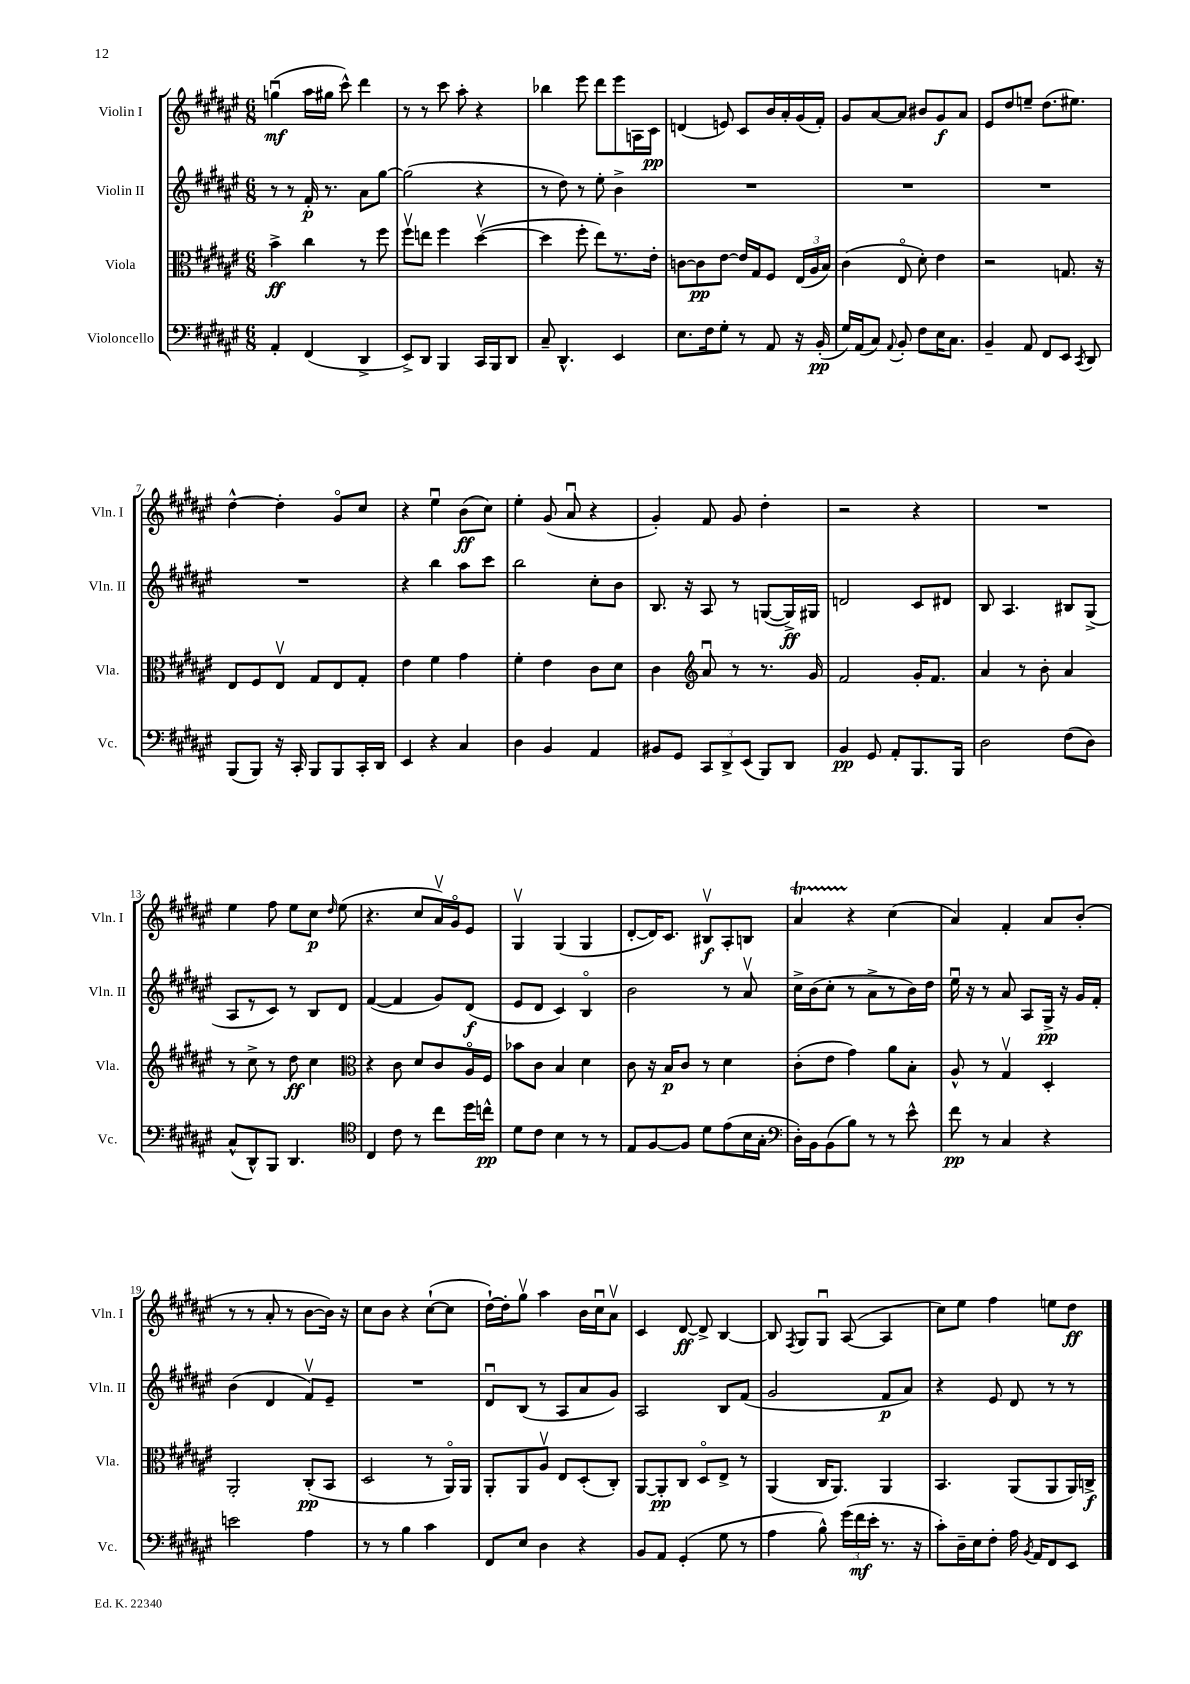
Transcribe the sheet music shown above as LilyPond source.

<<
\new StaffGroup <<
\new Staff = "s0" \with { instrumentName = "Violin I" shortInstrumentName = "Vln. I" } {
    \clef treble \key fis \major \numericTimeSignature \time 6/8
    \autoBeamOff g''4\downbow\mf( ais''16[ gis''16] cis'''8-^) dis'''4 |
    r8 r8 cis'''8 ais''8-. r4 |
    bes''4 eis'''8 dis'''8[ eis'''8 a16 cis'16]\pp |
    d'4( e'8) cis'8[ b'16 ais'16-. gis'16( fis'16]-.) |
    gis'8[ ais'8~ ais'8] bis'8[ gis'8\f ais'8] |
    eis'8[ dis''8 e''8]-- dis''8.[( eis''8.]) |
    dis''4~-^ dis''4-. gis'8[\flageolet cis''8] |
    r4 eis''4\downbow b'8[\ff( cis''8]) |
    eis''4-. gis'8( ais'8\downbow r4 |
    gis'4-.) fis'8 gis'8 dis''4-. |
    r2 r4 |
    R2. |
    eis''4 fis''8 eis''8[ cis''8]\p \grace { dis''16 } eis''8( |
    r4. cis''8[ ais'16\upbow) gis'16\flageolet eis'8] |
    gis4\upbow gis4( gis4 |
    dis'8[~-. dis'16) cis'8.] bis8[\upbow\f ais8-. b8] |
    ais'4\startTrillSpan r4\stopTrillSpan cis''4( |
    ais'4) fis'4-. ais'8[ b'8]-.( |
    r8 r8 ais'8-. r8 b'8[~ b'16]) r16 |
    cis''8[ b'8] r4 cis''8[~-!( cis''8] |
    dis''16[~-!) dis''16-. gis''8]\upbow ais''4 b'16[ cis''16\downbow ais'8]\upbow |
    cis'4 dis'8~\ff dis'8-> b4~ |
    b8 \acciaccatura { fis8 } gis8[ gis8]\downbow ais8~( ais4 |
    cis''8[) eis''8] fis''4 e''8[ dis''8]\ff \bar "|." |
}
\new Staff = "s1" \with { instrumentName = "Violin II" shortInstrumentName = "Vln. II" } {
    \clef treble \key fis \major \numericTimeSignature \time 6/8
    \autoBeamOff r8 r8 fis'16-.\p r8. ais'8[ gis''8]~ |
    gis''2( r4 |
    r8 dis''8) r8 eis''8-. b'4-> |
    R2. |
    R2. |
    R2. |
    R2. |
    r4 b''4 ais''8[ cis'''8] |
    b''2 cis''8[-. b'8] |
    b8. r16 ais8 r8 g8[~( g16->\ff) gis16] |
    d'2 cis'8[ dis'8] |
    b8 ais4. bis8[ gis8]->( |
    ais8[ r8 cis'8]) r8 b8[ dis'8] |
    fis'4~( fis'4 gis'8[) dis'8]\f( |
    eis'8[ dis'8] cis'4) b4\flageolet |
    b'2 r8 ais'8\upbow |
    cis''16[-> b'16( cis''8]-. r8 ais'8[-> r8 b'16) dis''16] |
    eis''16\downbow r16 r8 ais'8 ais8[ gis16]->\pp r16 gis'16[ fis'16]-. |
    b'4( dis'4 fis'8[\upbow) eis'8]-- |
    R2. |
    dis'8[\downbow b8]( r8 ais8[ ais'8 gis'8]) |
    ais2 b8[ fis'8]( |
    gis'2 fis'8[\p ais'8]) |
    r4 eis'8 dis'8 r8 r8 \bar "|." |
}
\new Staff = "s2" \with { instrumentName = "Viola" shortInstrumentName = "Vla." } {
    \clef alto \key fis \major \numericTimeSignature \time 6/8
    \autoBeamOff b'4->\ff cis''4 r8 fis''8 |
    fis''8[\upbow e''8] fis''4 dis''4~\upbow( |
    dis''4 fis''8-. eis''8[) r8. eis'16]-. |
    c'8[~ c'8\pp eis'8]~ eis'16[ gis16 fis8] \tuplet 3/2 { eis16[( ais16 b16]) } |
    cis'4( eis8\flageolet dis'8-.) eis'4 |
    r2 g8. r16 |
    eis8[ fis8 eis8]\upbow gis8[ eis8 gis8]-. |
    eis'4 fis'4 gis'4 |
    fis'4-. eis'4 cis'8[ dis'8] |
    cis'4 \clef treble ais'8\downbow r8 r8. gis'16 |
    fis'2 gis'16[-. fis'8.] |
    ais'4 r8 b'8-. ais'4 |
    r8 cis''8-> r8 dis''8\ff cis''4 |
    \clef alto r4 cis'8 dis'8[ cis'8 ais16\flageolet fis16] |
    bes'8[ cis'8] b4 dis'4 |
    cis'8 r16 b16[\p cis'8] r8 dis'4 |
    cis'8[-.( eis'8] gis'4) ais'8[ b8]-. |
    ais8-^ r8 gis4\upbow dis4-. |
    ais,2-. cis8[-.\pp( b,8] |
    dis2 r8 ais,16[\flageolet) ais,16] |
    ais,8[-. ais,8 ais8]\upbow eis8[ dis8-.( cis8]-.) |
    ais,8[~ ais,8-.\pp cis8] dis8[\flageolet eis8]-> r8 |
    ais,4( cis16[ ais,8.]) ais,4 |
    b,4. ais,8[( ais,8 ais,16) c16]->\f \bar "|." |
}
\new Staff = "s3" \with { instrumentName = "Violoncello" shortInstrumentName = "Vc." } {
    \clef bass \key fis \major \numericTimeSignature \time 6/8
    \autoBeamOff ais,4-. fis,4( dis,4-> |
    eis,8[->) dis,8] b,,4 cis,16[ b,,16 dis,8] |
    cis8-- dis,4.-^ eis,4 |
    eis8.[ fis16 gis8]-. r8 ais,8 r16 b,16-.\pp( |
    gis16[) ais,16( cis8]) \appoggiatura { ais,8 } b,8-. fis8[ eis16 cis8.] |
    b,4-- ais,8 fis,8[ eis,8] \acciaccatura { cis,8 } dis,8 |
    b,,8[( b,,8]) r16 cis,16-. b,,8[ b,,8 cis,16-. dis,16] |
    eis,4 r4 cis4 |
    dis4 b,4 ais,4 |
    bis,8[ gis,8] \tuplet 3/2 { cis,8[ dis,8-> eis,8]( } b,,8[) dis,8] |
    b,4\pp gis,8 ais,8[-. b,,8. b,,16] |
    dis2 fis8[( dis8]) |
    cis8[-^( dis,8-^) b,,8] dis,4. |
    \clef tenor cis4 cis'8 r8 cis''8[ dis''16 c''16]-^\pp |
    dis'8[ cis'8] b4 r8 r8 |
    eis8[ fis8~ fis8] dis'8[ eis'8( b16 gis16]-. |
    \clef bass dis16[-.) b,16 b,8( b8]) r8 r8 eis'8-^ |
    fis'8\pp r8 cis4 r4 |
    e'2 ais4 |
    r8 r8 b4 cis'4 |
    fis,8[ eis8] dis4 r4 |
    b,8[ ais,8] gis,4-.( gis8 r8 |
    ais4 b8-^) \tuplet 3/2 { gis'16[( fis'16\mf eis'16]-. } r8. r16 |
    cis'8[-.) dis16-- eis16 fis8]-. ais16 \acciaccatura { b,8 } ais,16[ fis,8 eis,8] \bar "|." |
}
>>
>>
